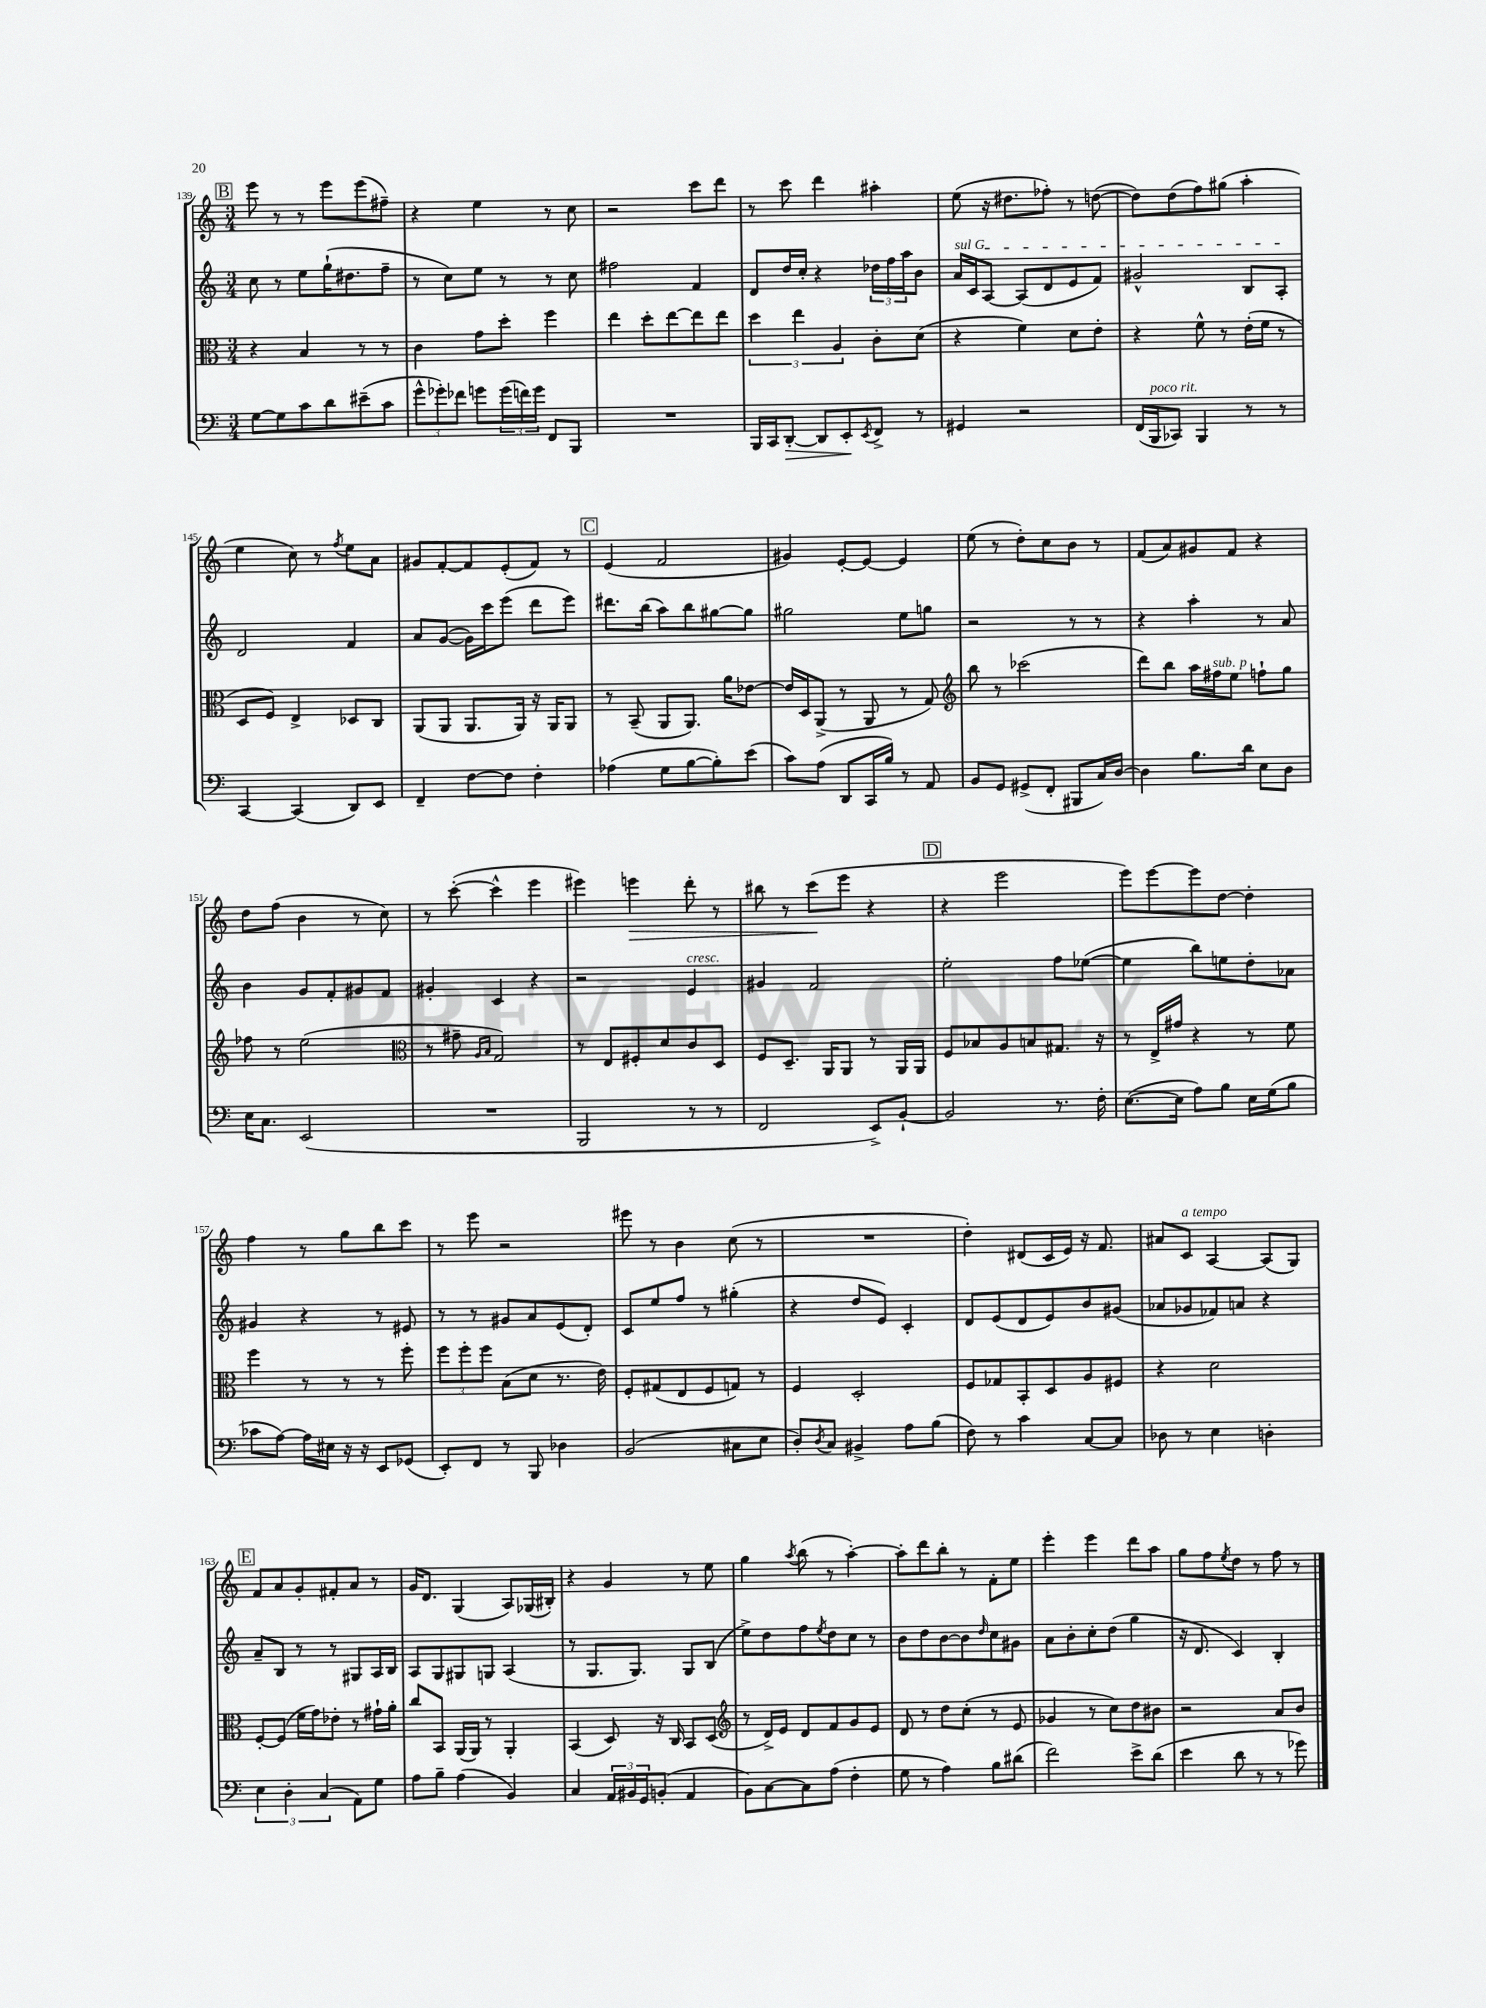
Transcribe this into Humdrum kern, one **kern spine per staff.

**kern	**kern	**kern	**kern
*staff4	*staff3	*staff2	*staff1
*clefF4	*clefC3	*clefG2	*clefG2
*k[]	*k[]	*k[]	*k[]
*M3/4	*M3/4	*M3/4	*M3/4
[8G	4r	8cc	8eee
8G]	.	8r	8r
8c	4B	8ee	8r
8d	.	(16gg`	8eee
.	.	8.dd#	.
(8e#~	8r	.	(8eee
8c	8r	8ff~	8ff#~)
=	=	=	=
12g^^	4c	8r	4r
12g-')	.	.	.
.	.	8cc)	.
12f-	.	.	.
8g	8g	8ee	4ee
(24g	8dd'	8r	.
24f)	.	.	.
24g	.	.	.
8FF	4ff	8r	8r
8BBB	.	8cc	8cc
=	=	=	=
2.r	4ee	2ff#	2r
.	8dd'	.	.
.	[8ee	.	.
.	8ee]	4f	8ccc
.	8ee	.	8ddd
=	=	=	=
16BBB	6dd	8d	8r
16CC	.	.	.
[8DD'	.	16dd	8ccc
.	6ee	.	.
.	.	16cc'	.
8DD]	.	4r	4ddd
.	6A	.	.
8EE'	.	.	.
8qEE	.	.	.
8FF^	8c'	24dd-	4aa#'
.	.	24ff	.
.	.	24aa	.
8r	(8d	8b	.
=	=	=	=
4GG#	4r	16a	(8ee
.	.	16c	.
.	.	[8A	16r
.	.	.	8.dd#
2r	4f)	(8A]	.
.	.	8d	8ff-')
.	8d	8e	8r
.	8e'	8f)	([8dd
=	=	=	=
(16FF	4r	2g#^^	8dd])
16BBB	.	.	.
8CC-)	.	.	(8dd
4BBB	8f^^	.	8ff)
.	8r	.	(8gg#
8r	(16e'	8B	4aa'
.	16f	.	.
8r	8r	8A'	.
=	=	=	=
[4CC	8D	2d	4ee
.	8F)	.	.
(4CC]	4E^	.	8cc)
.	.	.	8r
.	.	.	8qff
8DD)	8D-	4f	8ee
8EE	8C	.	8a
=	=	=	=
4FF~	(8AA	8a	8g#
.	8AA	([8g	[8f'
[8F	8.AA	16g])	8f]
.	.	16ccc	.
8F]	.	(8eee	(8e'
.	16AA)	.	.
4F'	16r	8ddd	8f)
.	16AA	.	.
.	8AA	8eee)	8r
=	=	=	=
(4A-	8r	8.ddd#	(4e
.	(8BB~	.	.
.	.	(16bb	.
8G	8AA	8aa)	2f
[8B	8.AA)	8bb	.
8B'])	.	[8gg#	.
.	16a	.	.
(8e	[8e-	8gg#]	.
=	=	=	=
8c)	16e-]	2gg#	4g#)
.	16D	.	.
(8A	(8AA^	.	.
8DD	8r	.	[8e'
16CC	8AA	.	8e_
16B)	.	.	.
8r	8r	8ee	4e]
8AA	8G)	8gg	.
=	=	=	=
*	*clefG2	*	*
8BB	8bb	2r	(8ee
8GG	8r	.	8r
(8GG#^	(2ccc-	.	8dd')
8FF'	.	.	8cc
8BBB#	.	8r	8b
16C)	.	8r	8r
[16D	.	.	.
=	=	=	=
4D]	8ddd)	4r	(8f
.	8bb	.	8a)
8.B	16aa	4aa'	8g#
.	16ff#	.	.
.	8ee	.	8f
16d	.	.	.
8E	8ff`	8r	4r
8D	8gg	8a	.
=	=	=	=
16E	8ff-	4b	8dd
8.C	.	.	.
.	8r	.	(8ff
(2EE	(2ee	8g	4b
.	.	8f'	.
.	.	8g#	8r
.	.	8f	8cc)
=	=	=	=
*	*clefC3	*	*
2.r	8r	4g#'	8r
.	8g#~	.	([8ccc'
.	16qqA	.	.
.	16qqB	.	.
.	2G)	4c	4ccc^^]
.	.	4r	4eee
=	=	=	=
2BBB	8r	2r	4eee#)
.	8E	.	.
.	8F#'	.	4eee
.	8d	.	.
8r	8c	4e	8ddd'
8r	8D	.	8r
=	=	=	=
2FF	8F	4g#	8bb#
.	8.D~	.	8r
.	.	2f	(8ccc
.	16AA	.	.
.	8AA	.	8eee
8EE^)	8r	.	4r
[8BB`	16AA	.	.
.	16AA	.	.
=	=	=	=
2BB]	8F	2ee'	4r
.	8B-	.	.
.	8A	.	2eee
.	8B	.	.
8.r	8.G#	8ff	.
.	.	([8ee-	.
16F'	16r	.	.
=	=	=	=
([8.E	8r	4ee-]	8eee)
.	16E^	.	[8eee
16E]	16g#	.	.
8A)	4r	8bb)	8eee]
8B	.	8ee	[8dd
16E	8r	8dd'	4dd']
(16G	.	.	.
8B	8f	8a-	.
=	=	=	=
8c-	4ff	4g#	4ff
[8A)	.	.	.
16A]	8r	4r	8r
16E#	.	.	.
16r	8r	.	8gg
16r	.	.	.
8EE	8r	8r	8bb
(8GG-	8ff'	8e#	8ccc
=	=	=	=
8EE')	12ff	8r	8r
.	12ff'	.	.
8FF	.	8r	8eee
.	12ff	.	.
8r	(8B	8g#	2r
8BBB	8d	8a	.
4D-	8.r	(8e	.
.	.	8d')	.
.	16e)	.	.
=	=	=	=
(2BB	8F'	8c	8eee#
.	(8G#	8ee	8r
.	8E	8ff	4b
.	8F	8r	.
8C#	8G)	(4gg#'	(8cc
8E	8r	.	8r
=	=	=	=
8D')	4F	4r	2.r
8qD	.	.	.
8C	.	.	.
4BB#^	2D'	8dd	.
.	.	8e)	.
8A	.	4c'	.
(8B	.	.	.
=	=	=	=
8F)	8F	8d	4dd')
8r	8G-	(8e	.
4c	8BB'	8d	(8d#
.	8D	8e)	16c
.	.	.	16e)
[8C	8A	8b	16r
.	.	.	8.f
8C]	8F#	(8g#	.
=	=	=	=
8D-	4r	8a-	8a#
8r	.	8g-	8c
4E	2d	8f-)	[4A
.	.	8a	.
4D'	.	4r	(8A]
.	.	.	8G)
=	=	=	=
6E	[8F'	8a~	8f
.	(8F]	8B	8a
6D'	.	.	.
.	16f	8r	8g'
.	16g)	.	.
(6C	.	.	.
.	8e-'	8r	8f#'
8AA)	8r	8G#	8a
8G	16g#`	16A	8r
.	16a'	16B	.
=	=	=	=
8A	8cc	8A	16g
.	.	.	8.d
8B~	8BB	8G	.
(4A	(16AA	8G#	(4G
.	16AA)	.	.
.	8r	8G	.
4BB)	4AA'	(4A	8A)
.	.	.	(16G-
.	.	.	16B#')
=	=	=	=
4C	(4BB	8r	4r
.	.	8.G	.
24AA	8D)	.	4g
24BB#	.	.	.
.	.	8.G)	.
24GG	.	.	.
(8BB'	16r	.	.
.	16C	.	.
4AA	8BB	8G	8r
.	(8D	(8B	8ee
=	=	=	=
*	*clefG2	*	*
8BB)	8r	8ee^)	4gg
[8C	16d^)	8dd	.
.	16e	.	.
.	.	.	8qaa
8C]	8d	8ff	(8bb
.	.	8qee	.
(8A	8f	8dd	8r
4F'	8g	8cc	[4aa')
.	8e	8r	.
=	=	=	=
8G	8d	8b	8aa']
8r	8r	8dd	8ddd
4A)	8dd	[8b	8bb'
.	(8cc'	8b]	8r
.	.	16qqdd	.
8B	8r	8cc	8f'
(8d#	8e	8g#	8ee
=	=	=	=
2f)	4g-	8a	4eee'
.	.	8b'	.
.	8r	8cc'	4eee
.	8cc)	(8dd	.
8e^	8dd	4gg	8ddd
(8d	8b#	.	8aa
=	=	=	=
4e	2r	16r	8gg
.	.	8.d	.
.	.	.	8ff
.	.	.	8qee
8d	.	4c)	8dd
8r	.	.	8r
8r	8a	4B'	8ff
8g-)	8b	.	8r
==	==	==	==
*-	*-	*-	*-
